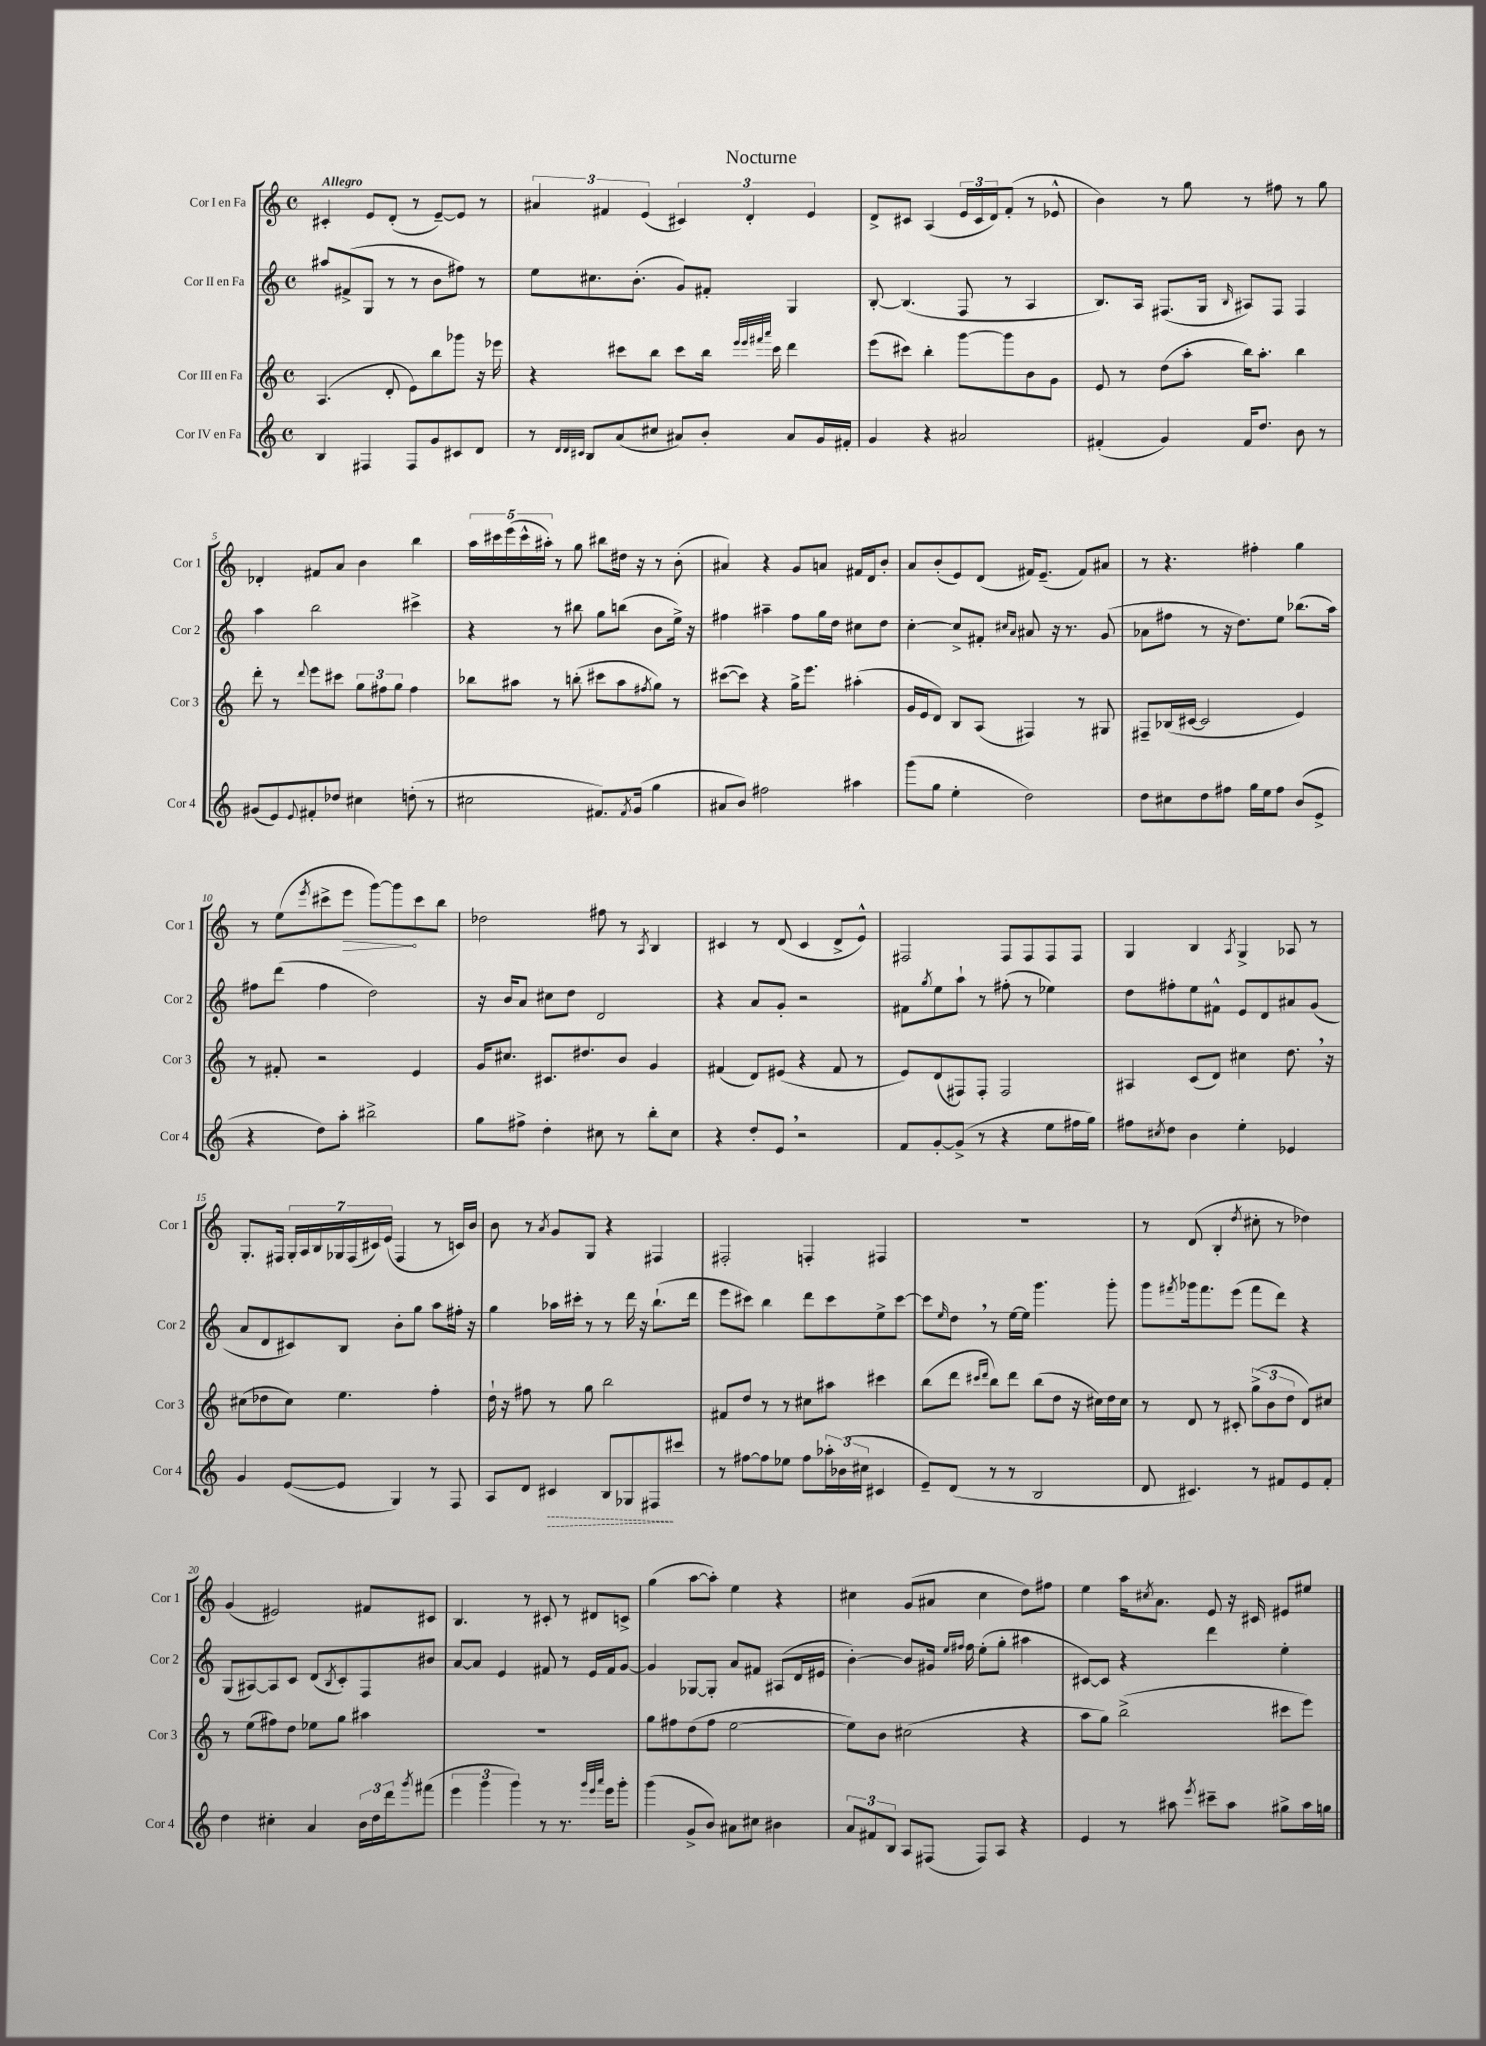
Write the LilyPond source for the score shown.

\header { title = "Nocturne" }
<<
\new StaffGroup <<
\new Staff = "s0" \with { instrumentName = "Cor I en Fa" shortInstrumentName = "Cor 1" } {
    \clef treble \key c \major \defaultTimeSignature \time 4/4 \tempo "Allegro"
    cis'4-. e'8 d'8-.( r8 e'8~--) e'8 r8 |
    \tuplet 3/2 { ais'4 fis'4 e'4( } \tuplet 3/2 { cis'4) d'4-. e'4 } |
    d'8-> cis'8 a4( \tuplet 3/2 { e'16 cis'16 d'16) } f'8-.( r8 ees'8-^ |
    b'4) r8 g''8 r8 fis''8 r8 g''8 |
    des'4-. fis'8 a'8 b'4 b''4 |
    \tuplet 5/4 { a''16 cis'''16 e'''16( cis'''16-^ ais''16-.) } r8 g''8 bis''8 dis''16 r16 r8 b'8-.( |
    ais'4) r4 g'8 a'8 fis'16 d'16 b'8-. |
    a'8 b'8-.( e'8) d'8( fis'16) e'8.--( fis'8) ais'8 |
    r8 r4. fis''4-. g''4 |
    r8 e''8( \acciaccatura { e'''8 } cis'''8-> \once \override Hairpin.circled-tip = ##t e'''8\> g'''8~) g'''8\! cis'''8 b''8 |
    des''2 fis''8 r8 \acciaccatura { a8 } b4 |
    cis'4 r8 d'8( cis'4 d'8-> e'8-^) |
    fis2 fis8 fis8 fis8 fis8 |
    g4 b4 \acciaccatura { a8 } g4-> aes8 r8 |
    g8.-. fis16 \tuplet 7/4 { g16-. a16 b16 ges16 fis16( cis'16) e'16( } fis4 r8 c'16) b'16 |
    b'8 r8 \acciaccatura { a'8 } g'8 g8 r4 fis4 |
    fis2-. f4-. fis4 |
    R1 |
    r8 d'8( b4-. \acciaccatura { d''8 } cis''8-. r8 des''4) |
    g'4( eis'2) fis'8 cis'8 |
    b4. r8 cis'8-. r8 dis'8 c'8-> |
    g''4( a''8~ a''8-.) e''4 r4 |
    cis''4 g'8( ais'8 cis''4 d''8) fis''8 |
    e''4 a''16 \acciaccatura { cis''8 } a'8. e'8 r16 cis'16 eis'8 eis''8 \bar "|." |
}
\new Staff = "s1" \with { instrumentName = "Cor II en Fa" shortInstrumentName = "Cor 2" } {
    \clef treble \key c \major \defaultTimeSignature \time 4/4
    ais''8 fis'8->( g8 r8 r8 b'8 fis''8) r8 |
    e''8 cis''8. b'8.-.( g'8) fis'8-. g4 |
    b8~-. b4.( f8 r8 a4 |
    b8.) a16 fis8.( g16 \grace { b16 } ais8) fis8 fis4 |
    a''4 b''2 cis'''4-> |
    r4 r8 bis''8 g''8 b''8( b'8 e''16->) r16 |
    fis''4 ais''4-- fis''8 g''16 d''16 cis''8 d''8 |
    c''4~-. c''8-> fis'8-. \grace { cis''16 a'16 } ais'8 r16 r8. g'8( |
    aes'8 fis''8 r8 r16 d''8.) e''8 bes''8.( a''16) |
    fis''8 d'''8( fis''4 d''2) |
    r16 b'16 a'8 cis''8 d''8 d'2 |
    r4 a'8 g'8-. r2 |
    fis'8 \acciaccatura { g''8 } e''8 a''8-! r8 fis''8-.( r8 ees''4) |
    d''8 fis''8-. e''8 fis'8-^ e'8 d'8 ais'8 g'8( |
    a'8 d'8 cis'8) b8 b'8-. g''8 a''8 fis''16-. r16 |
    g''4 aes''16 cis'''16-. r8 r8 d'''16 r16 b''8.-!( d'''16 |
    e'''8 cis'''8) b''4 d'''8 cis'''8 e''8-> cis'''8~ |
    cis'''8 \grace { e''16 } d''8 \breathe r8 e''16~ e''16 g'''4. g'''8-. |
    g'''8 \acciaccatura { fis'''8 } ges'''16 fis'''8. e'''8( fis'''8 d'''8) r4 |
    g8( ais8~) ais8 c'8 d'8( \acciaccatura { b8 } c'8-.) f8 bis'8 |
    a'8~ a'8 e'4 fis'8 r8 e'16 fis'16 g'8~ |
    g'4 ges8~ ges8-. a'8 fis'8 ais8( d'16 eis'16 |
    b'4~-.) b'8 gis'16 \grace { e''16 fis''16 } fis''16 e''8-.( g''8-. ais''4 |
    cis'8~) cis'8 r4 d'''4 e''4-. \bar "|." |
}
\new Staff = "s2" \with { instrumentName = "Cor III en Fa" shortInstrumentName = "Cor 3" } {
    \clef treble \key c \major \defaultTimeSignature \time 4/4
    a4.( d'8-. e'8) b''8 ges'''8 r16 ees'''16 |
    r4 cis'''8 b''8 cis'''8 b''16 \grace { e'''32 e'''32 fis'''32 a'''32 } cis'''16 d'''4 |
    e'''8( cis'''8) b''4-. g'''8~ g'''8 b'8 g'8 |
    e'8 r8 d''8( a''8-. b''16) a''8.-. b''4 |
    d'''8-. r8 \appoggiatura { d'''8 } e'''8 cis'''8 \tuplet 3/2 { g''8 fis''8 g''8 } fis''4 |
    bes''8 ais''8 r8 b''8-.( cis'''8 ais''8 \acciaccatura { fis''8 } g''8) r8 |
    cis'''8~( cis'''8) r4 g''16-> e'''8. ais''4-.( |
    g'16 e'16 d'8) b8 a8( fis4) r8 gis8 |
    fis8-- bes16( cis'16~ cis'2 e'4) |
    r8 fis'8-. r2 e'4 |
    g'16 cis''8. cis'8. dis''8. b'8 g'4 |
    fis'4( d'8) eis'8( r4 fis'8 r8 |
    e'8) d'8( fis8) fis8-. fis2 |
    ais4 c'8( d'8) cis''4 d''8. \breathe r16 |
    cis''8( des''8 cis''8) e''4. f''4-. |
    d''16-! r16 fis''8 r8 g''8 b''2 |
    fis'8 d''8 r8 r8 cis''8 ais''8 cis'''4 |
    b''8( d'''8 \grace { cis'''16 d'''16 } b''8) d'''8 b''8( d''8 r16 cis''16) d''16 cis''16 |
    r8 d'8 r8 cis'8-. \tuplet 3/2 { g''8->( b'8 d''8 } d'8) cis''8 |
    r8 e''8( fis''8) d''8 ees''8 g''8 ais''4 |
    R1 |
    g''8 fis''8 d''8( fis''8 e''2~ |
    e''8) b'8 cis''2( r4 |
    a''8 g''8) b''2->( cis'''8 e'''8) \bar "|." |
}
\new Staff = "s3" \with { instrumentName = "Cor IV en Fa" shortInstrumentName = "Cor 4" } {
    \clef treble \key c \major \defaultTimeSignature \time 4/4
    b4 fis4 fis8 g'8 cis'8 d'8 |
    r8 \grace { d'32 d'32 cis'32 } b8 a'8( cis''8 ais'8) b'8-. ais'8 g'16 fis'16-. |
    g'4 r4 ais'2 |
    fis'4-.( g'4) fis'16 d''8. b'8 r8 |
    gis'8( e'8) \appoggiatura { e'8 } fis'8-. des''8 cis''4 d''8-.( r8 |
    cis''2 fis'8.) \acciaccatura { fis'8 } g'16( g''4 |
    ais'8 b'8) fis''2 ais''4 |
    g'''8( g''8 e''4-. d''2) |
    d''8 cis''8 d''8 fis''8 g''16 e''16 fis''8 b'8( e'8-> |
    r4 d''8) a''8-. bis''2-> |
    g''8 fis''8-> d''4-. cis''8 r8 b''8-. cis''8 |
    r4 d''8-. e'8 \breathe r2 |
    f'8 g'8~-. g'8->( r8 r4 e''8 fis''16 g''16) |
    fis''8 \acciaccatura { cis''8 } d''8 b'4 e''4-. ees'4 |
    g'4 e'8~( e'8 g4) r8 f8 |
    a8 d'8 \once \override Hairpin.style = #'dashed-line cis'4\> b8 ges8 fis8\! cis'''8 |
    r8 fis''8~ fis''8 ees''8 fis''8 \tuplet 3/2 { aes''16-. bes'16( cis''16 } cis'4 |
    e'8--) d'8( r8 r8 b2 |
    d'8 cis'4.) r8 fis'8 e'8 fis'8-. |
    d''4 cis''4-. a'4 \tuplet 3/2 { b'16 d''16 d'''16 } \acciaccatura { g'''8 } fis'''8( |
    \tuplet 3/2 { e'''4 g'''4 g'''4) } r8 r8. \grace { g'''32 e'''32 a'''32 } e'''16 g'''8-. |
    g'''4( g'8-> b'8) ais'8 cis''8 bis'4 |
    \tuplet 3/2 { a'8 fis'8 b8 } a8 fis8( fis8) a8 r4 |
    e'4 r8 ais''8 \acciaccatura { e'''8 } cis'''8-- ais''8 gis''8-> ais''16 g''16 \bar "|." |
}
>>
>>
